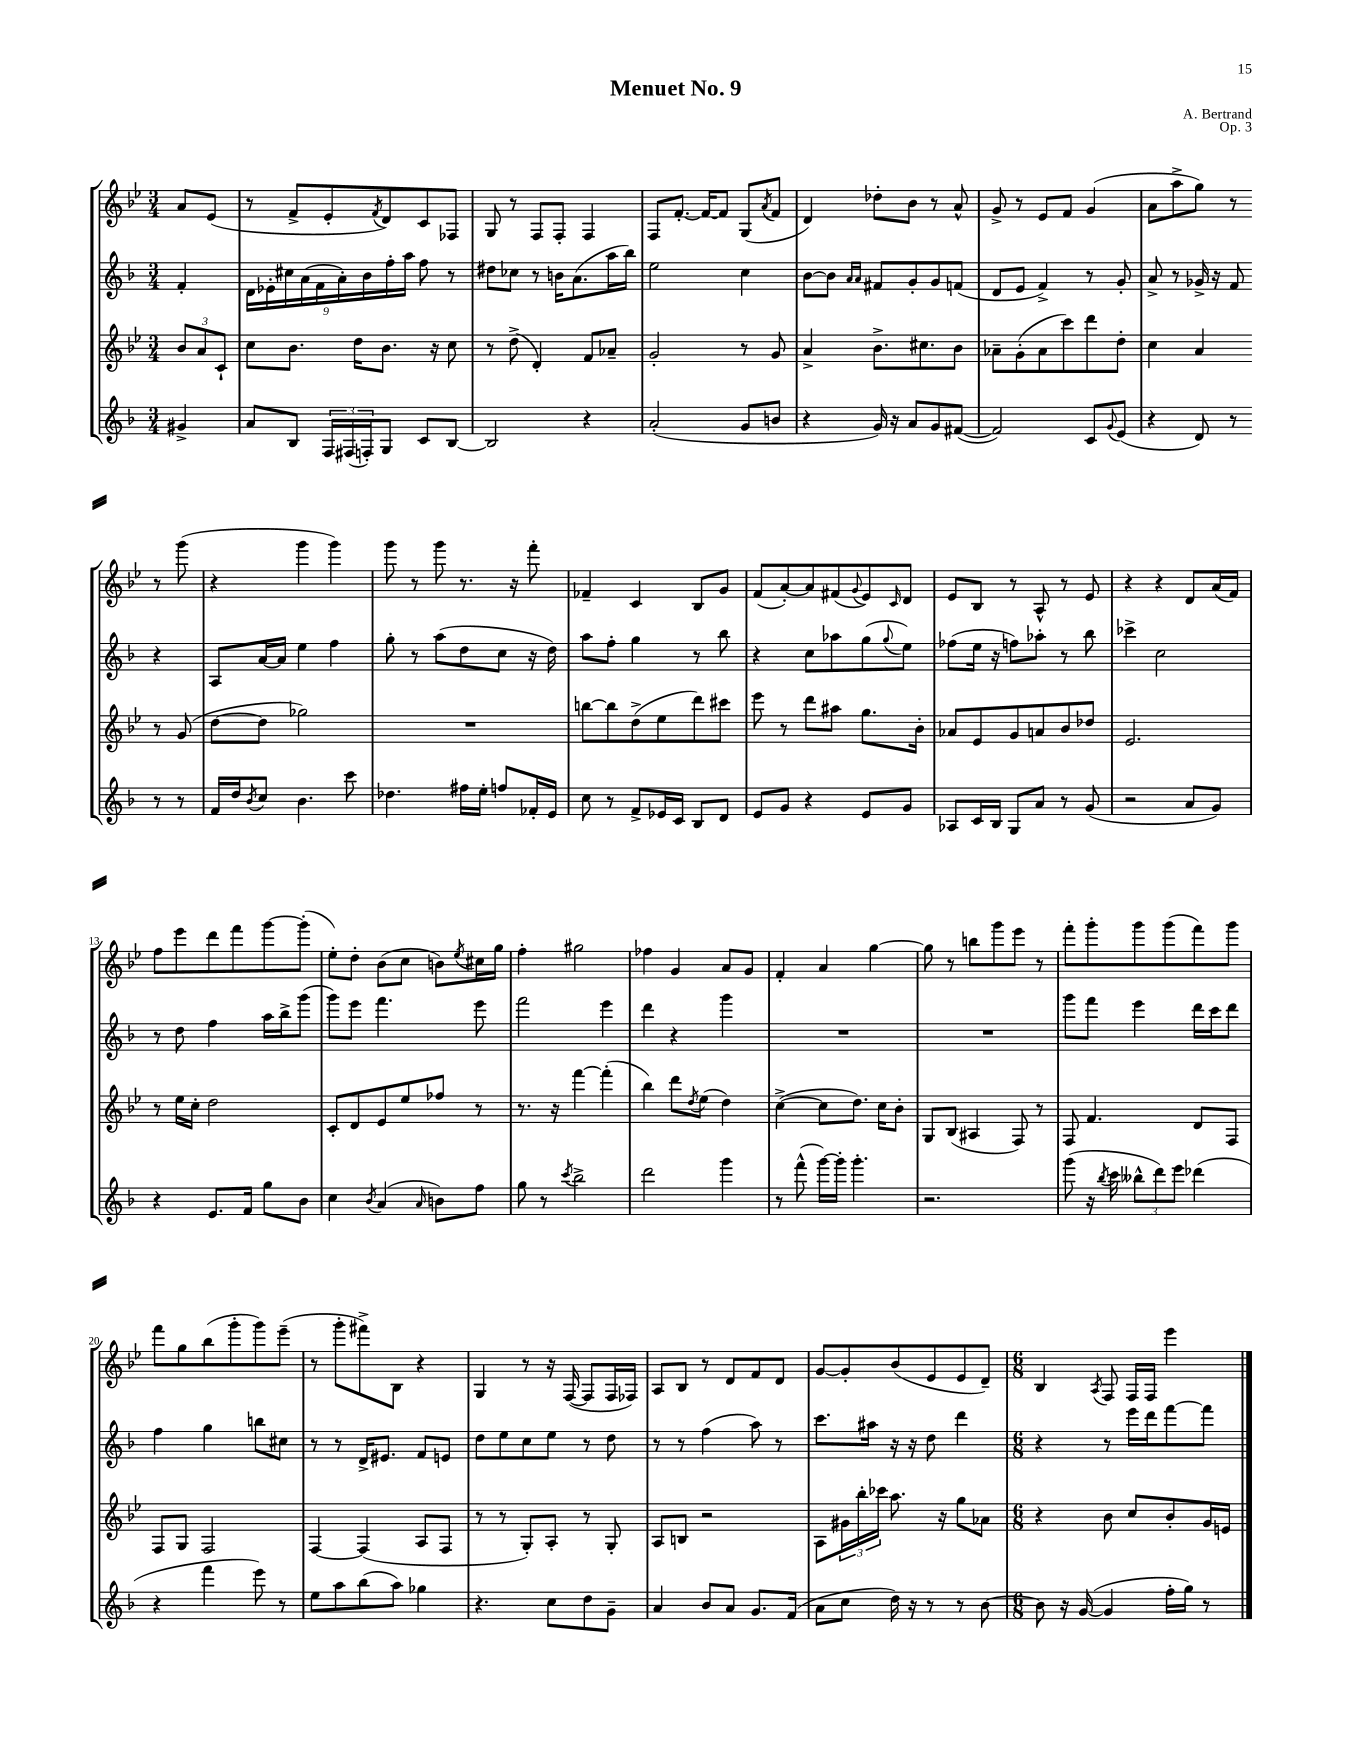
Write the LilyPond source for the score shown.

\header { title = "Menuet No. 9" composer = "A. Bertrand" opus = "Op. 3" }
<<
\new StaffGroup <<
\new Staff = "s0" {
    \clef treble \key bes \major \numericTimeSignature \time 3/4 \partial 4
    a'8 ees'8( |
    r8 f'8-> ees'8-. \acciaccatura { f'8 } d'8) c'8 fes8 |
    g8 r8 f8 f8-. f4 |
    f8 f'8.~-. f'16~ f'8 g8( \acciaccatura { a'8 } f'8 |
    d'4) des''8-. bes'8 r8 a'8-^ |
    g'8-> r8 ees'8 f'8 g'4( |
    a'8 a''8-> g''8) r8 r8 g'''8( |
    r4 g'''4 g'''4) |
    g'''8 r8 g'''8 r8. r16 f'''8-. |
    fes'4-- c'4 bes8 g'8 |
    f'8( a'8~-.) a'8 fis'8( \appoggiatura { g'8 } ees'8) \grace { c'16 } d'8 |
    ees'8 bes8 r8 a8-^ r8 ees'8 |
    r4 r4 d'8 a'16( f'16) |
    f''8 ees'''8 d'''8 f'''8 g'''8~ g'''8-.( |
    ees''8-.) d''8-. bes'8( c''8 b'8) \acciaccatura { ees''8 } cis''16 g''16 |
    f''4-. gis''2 |
    fes''4 g'4 a'8 g'8 |
    f'4-. a'4 g''4~ |
    g''8 r8 b''8 g'''8 ees'''8 r8 |
    f'''8-. g'''8-. g'''8 g'''8( f'''8) g'''8 |
    f'''8 g''8 bes''8( g'''8-. g'''8) ees'''8--( |
    r8 g'''8-. fis'''8->) bes8 r4 |
    g4 r8 r16 f16~( f8 f16 fes16) |
    a8 bes8 r8 d'8 f'8 d'8 |
    g'8~ g'8-. bes'8( ees'8 ees'8 d'8--) |
    \numericTimeSignature \time 6/8 bes4 \acciaccatura { a8 } f8 f16 f16 ees'''4 \bar "|." |
}
\new Staff = "s1" {
    \clef treble \key f \major \numericTimeSignature \time 3/4 \partial 4
    f'4-. |
    \tuplet 9/8 { d'16 ees'16-. cis''16 a'16( f'16 a'16-.) bes'16 f''16-. a''16 } f''8 r8 |
    dis''8 ces''8 r8 b'16 a'8.( a''16 bes''16) |
    e''2 c''4 |
    bes'8~ bes'8 \grace { a'16 a'16 } fis'8 g'8-. g'8 f'8( |
    d'8 e'8 f'4->) r8 g'8-. |
    a'8-> r8 ges'16-> r16 f'8 r4 |
    a8 a'16~ a'16 e''4 f''4 |
    g''8-. r8 a''8( d''8 c''8 r16 d''16) |
    a''8 f''8-. g''4 r8 bes''8 |
    r4 c''8 aes''8 g''8( \appoggiatura { g''8 } e''8) |
    fes''8( e''16 r16 f''8) aes''8-. r8 bes''8 |
    ces'''4-> c''2 |
    r8 d''8 f''4 a''16 bes''16-> g'''8( |
    g'''8) e'''8 f'''4. e'''8 |
    f'''2 e'''4 |
    d'''4 r4 g'''4 |
    R2. |
    R2. |
    g'''8 f'''8 e'''4 d'''16 c'''16 d'''8 |
    f''4 g''4 b''8 cis''8 |
    r8 r8 d'16-> eis'8. f'8 e'8 |
    d''8 e''8 c''8 e''8 r8 d''8 |
    r8 r8 f''4( a''8) r8 |
    c'''8. ais''16 r16 r16 d''8 d'''4 |
    \numericTimeSignature \time 6/8 r4 r8 e'''16 d'''16 f'''8~ f'''8 \bar "|." |
}
\new Staff = "s2" {
    \clef treble \key bes \major \numericTimeSignature \time 3/4 \partial 4
    \tuplet 3/2 { bes'8 a'8 c'8-! } |
    c''8 bes'8. d''16 bes'8. r16 c''8 |
    r8 d''8->( d'4-.) f'8 aes'8-- |
    g'2-. r8 g'8 |
    a'4-> bes'8.-> cis''8. bes'8 |
    aes'8-- g'8-.( aes'8 c'''8) d'''8 d''8-. |
    c''4 a'4 r8 g'8( |
    d''8~ d''8 ges''2) |
    R2. |
    b''8~ b''8 d''8->( ees''8 d'''8) cis'''8 |
    ees'''8 r8 d'''8 ais''8 g''8. bes'16-. |
    aes'8 ees'8 g'8 a'8 bes'8 des''8 |
    ees'2. |
    r8 ees''16 c''16-. d''2 |
    c'8-. d'8 ees'8 ees''8 fes''8 r8 |
    r8. r16 f'''4~ f'''4-.( |
    bes''4) d'''8 \acciaccatura { d''8 } ees''8( d''4) |
    c''4~->( c''8 d''8.) c''16 bes'8-. |
    g8 bes8( ais4 f8) r8 |
    f8 f'4. d'8 f8 |
    f8 g8 f2 |
    f4~ f4( a8 f8 |
    r8 r8 g8-.) a8-. r8 g8-. |
    a8 b8 r2 |
    a8 \tuplet 3/2 { gis'16 bes''16-. ces'''16 } a''8. r16 g''8 aes'8 |
    \numericTimeSignature \time 6/8 r4 bes'8 c''8 bes'8-. g'16 e'16 \bar "|." |
}
\new Staff = "s3" {
    \clef treble \key f \major \numericTimeSignature \time 3/4 \partial 4
    gis'4-> |
    a'8 bes8 \tuplet 3/2 { f16 fis16( f16-.) } g8 c'8 bes8~ |
    bes2 r4 |
    a'2-.( g'8 b'8 |
    r4 g'16) r16 a'8 g'8 fis'8~( |
    fis'2) c'8 \appoggiatura { g'8 } e'8( |
    r4 d'8) r8 r8 r8 |
    f'16 d''16 \acciaccatura { bes'8 } c''8 bes'4. c'''8 |
    des''4. fis''16 e''16-. f''8 fes'16-. e'16 |
    c''8 r8 f'8-> ees'16 c'16 bes8 d'8 |
    e'8 g'8 r4 e'8 g'8 |
    aes8 c'16 bes16 g8 a'8 r8 g'8( |
    r2 a'8 g'8) |
    r4 e'8. f'16 g''8 bes'8 |
    c''4 \acciaccatura { bes'8 } a'4( \grace { a'16 } b'8) f''8 |
    g''8 r8 \acciaccatura { c'''8 } bes''2-> |
    d'''2 g'''4 |
    r8 f'''8-^( g'''16~) g'''16-. g'''4.-. |
    r2. |
    g'''8( r16 \acciaccatura { bes''8 } c'''16 \tuplet 3/2 { beses''8-^ d'''8) e'''8 } des'''4( |
    r4 f'''4 e'''8) r8 |
    e''8 a''8 bes''8( a''8) ges''4 |
    r4. c''8 d''8 g'8-- |
    a'4 bes'8 a'8 g'8. f'16( |
    a'8 c''8 d''16) r16 r8 r8 bes'8~ |
    \numericTimeSignature \time 6/8 bes'8 r16 g'16~( g'4 f''16-. g''16) r8 \bar "|." |
}
>>
>>
